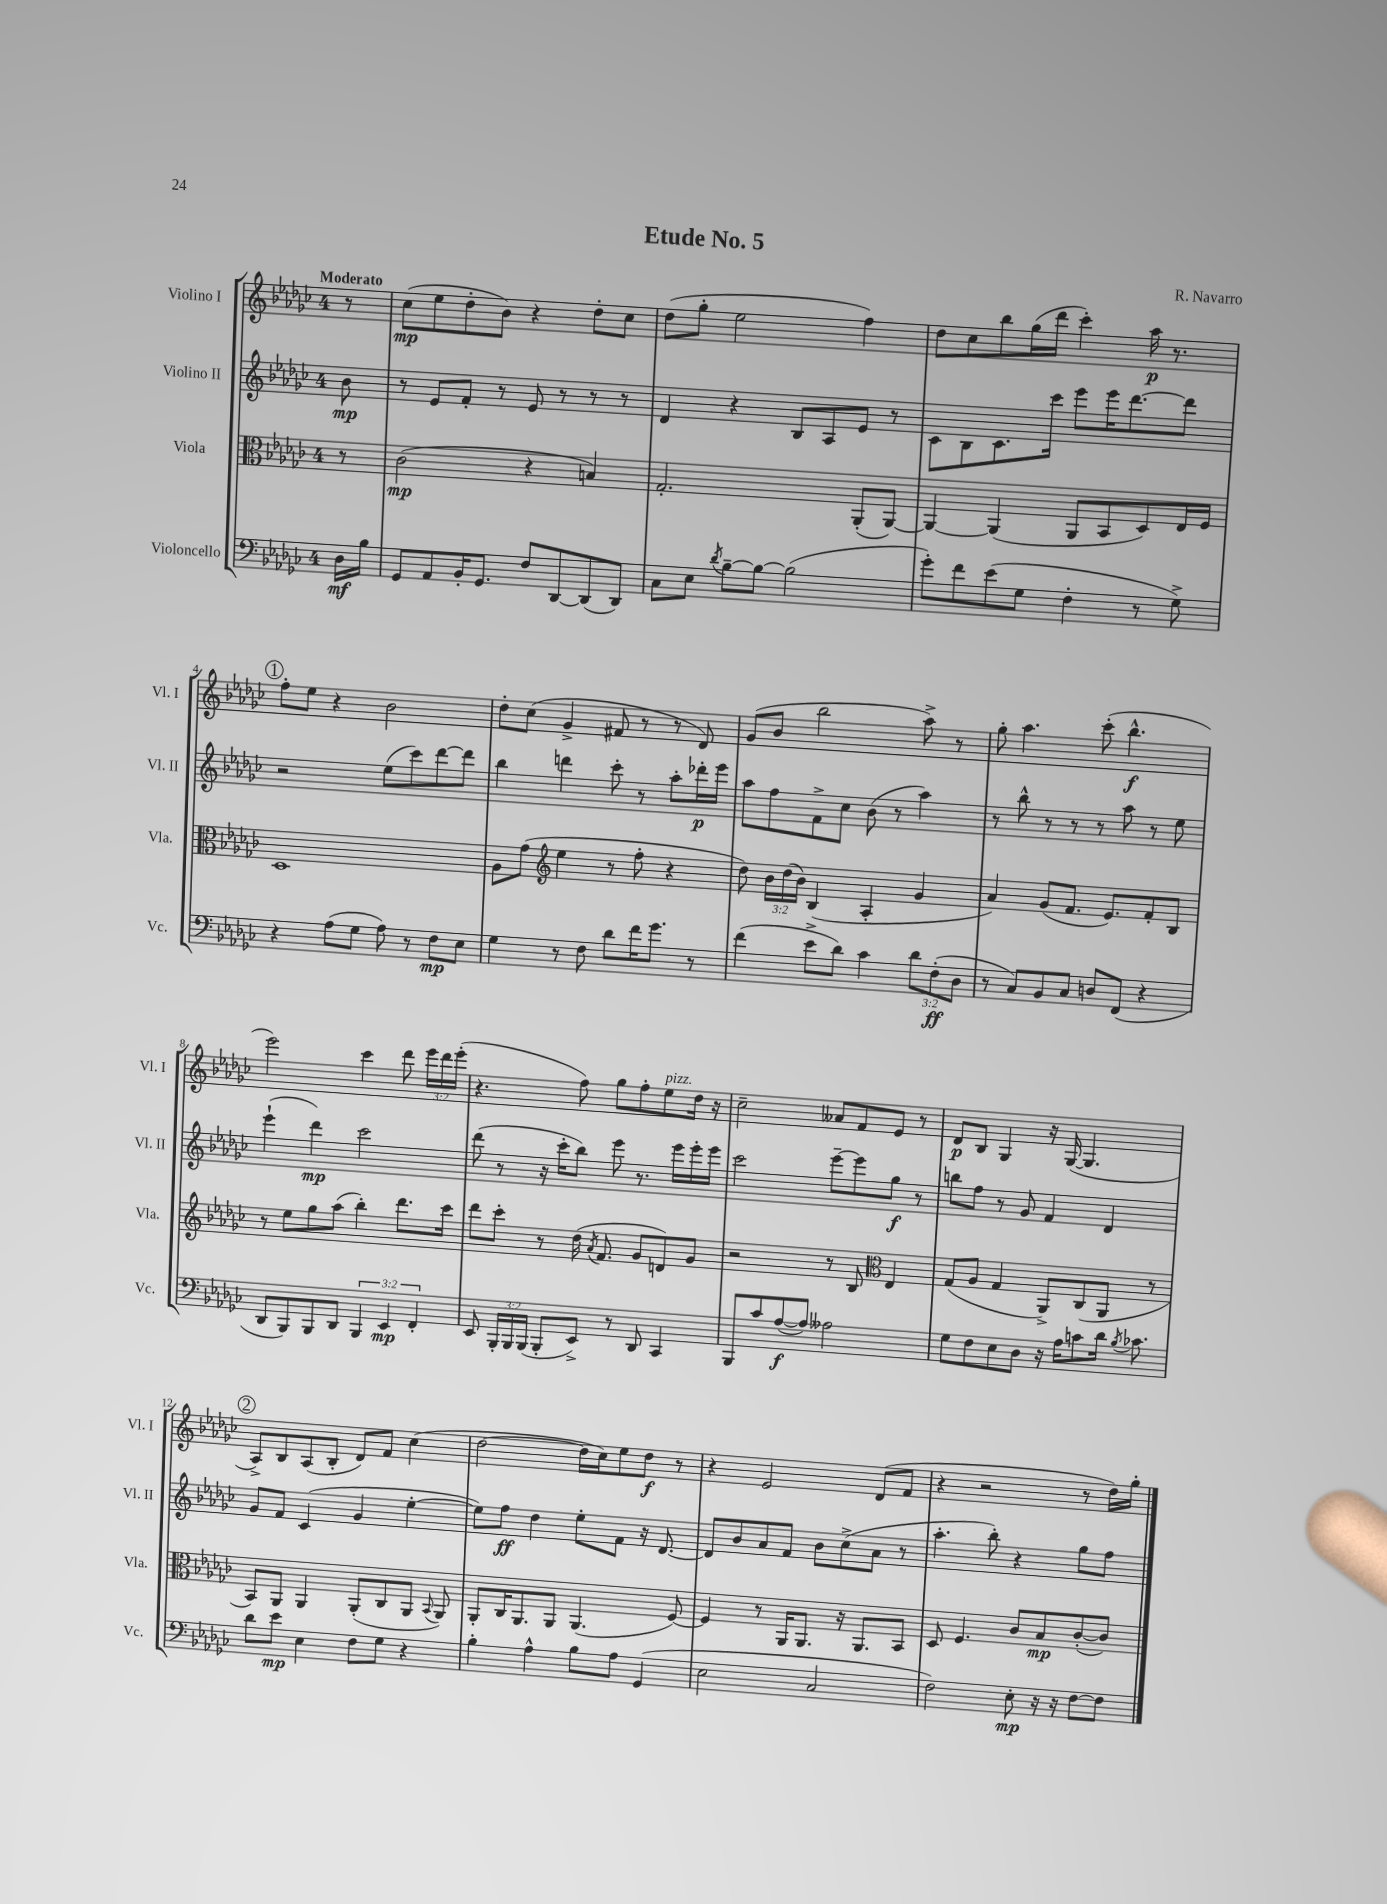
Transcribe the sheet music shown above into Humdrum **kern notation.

**kern	**dynam	**kern	**dynam	**kern	**dynam	**kern	**dynam
*part4	*part4	*part3	*part3	*part2	*part2	*part1	*part1
*staff4	*staff4	*staff3	*staff3	*staff2	*staff2	*staff1	*staff1
*I"Violoncello	*	*I"Viola	*	*I"Violino II	*	*I"Violino I	*
*I'Vc.	*	*I'Vla.	*	*I'Vl. II	*	*I'Vl. I	*
*clefF4	*	*clefC3	*	*clefG2	*	*clefG2	*
*k[b-e-a-d-g-c-]	*	*k[b-e-a-d-g-c-]	*	*k[b-e-a-d-g-c-]	*	*k[b-e-a-d-g-c-]	*
*M4/4	*	*M4/4	*	*M4/4	*	*M4/4	*
=	=	=	=	=	=	=	=
!	!	!	!	!	!	!LO:TX:a:B:t=Moderato	!
16D-\LL	mf	8r	.	8b-\	mp	8r	.
16B-\JJ	.	.	.	.	.	.	.
=1	=1	=1	=1	=1	=1	=1	=1
8GG-/L	.	(2c-\	mp	8r	.	(8cc-\L	mp
8AA-/	.	.	.	8e-/L	.	8ee-\	.
16BB-'/K	.	.	.	8f'/J	.	8dd-'\	.
8.GG-/J	.	.	.	.	.	.	.
.	.	.	.	8r	.	8b-\J)	.
8F/L	.	4r	.	8e-/	.	4r	.
[8DD-/	.	.	.	8r	.	.	.
(8DD-/]	.	4Bn/)	.	8r	.	8dd-'\L	.
8DD-/J)	.	.	.	8r	.	8cc-\J	.
=2	=2	=2	=2	=2	=2	=2	=2
8C-\L	.	2.G-'/	.	4d-/	.	(8dd-\L	.
8E-\J	.	.	.	.	.	8gg-'\J	.
8qd-/	.	.	.	.	.	.	.
[8B-~\L	.	.	.	4r	.	2ee-\	.
8B-\J_	.	.	.	.	.	.	.
(2B-\]	.	.	.	8B-/L	.	.	.
.	.	.	.	8A-/	.	.	.
.	.	(8AA-'/L	.	8e-/J	.	4ff\)	.
.	.	[8AA-/J)	.	8r	.	.	.
=3	=3	=3	=3	=3	=3	=3	=3
8g-'\L)	.	4AA-/_	.	8c-\L	.	8dd-\L	.
8f\	.	.	.	8B-\	.	8cc-\	.
(8e-\	.	(4AA-/]	.	8.c-\	.	8bb-\	.
8G-\J	.	.	.	.	.	(16gg-\L	.
.	.	.	.	16ccc-\Jk	.	16ddd-\JJ	.
4F'\	.	8AA-/L	.	8eee-\L	.	4ccc-'\)	.
.	.	8BB-/	.	16eee-\K	.	.	.
.	.	.	.	[8.ddd-\	.	.	.
8r	.	8D-/)	.	.	.	16aa-\	p
.	.	.	.	.	.	8.r	.
8G-^\)	.	16E-/L	.	8ddd-\J]	.	.	.
.	.	16F/JJ	.	.	.	.	.
!!LO:LB:g=z
!!LO:REH:place=s1:t=1
=4	=4	=4	=4	=4	=4	=4	=4
4r	.	1D-	.	2r	.	8ff'\L	.
.	.	.	.	.	.	8ee-\J	.
(8A-\L	.	.	.	.	.	4r	.
8G-\J	.	.	.	.	.	.	.
8A-\)	.	.	.	(8ee-\L	.	2b-\	.
8r	.	.	.	8ccc-\)	.	.	.
8F\L	mp	.	.	[8ddd-\	.	.	.
8E-\J	.	.	.	8ddd-\J]	.	.	.
=5	=5	=5	=5	=5	=5	=5	=5
4G-\	.	8A-\L	.	4bb-\	.	8dd-'\L	.
.	.	(8g-\J	.	.	.	(8cc-\J	.
*	*	*clefG2	*	*	*	*	*
8r	.	4ee-\	.	4dddn\	.	4g-^/	.
8F\	.	.	.	.	.	.	.
8d-\L	.	8r	.	8ccc-'\	.	8f#X/	.
16f\K	.	8ff'\	.	8r	.	8r	.
8.g-\J	.	.	.	.	.	.	.
.	.	4r	.	8aa-'\L	.	8r	.
8r	.	.	.	16ddd-X'\L	p	8d-/)	.
.	.	.	.	16eee-\JJ	.	.	.
=6	=6	=6	=6	=6	=6	=6	=6
(4f\	.	8dd-\)	.	8aa-\L	.	(8g-/L	.
.	.	24b-\LL	.	8ff\	.	8b-/J	.
.	.	(24dd-\	.	.	.	.	.
.	.	24b-\JJ)	.	.	.	.	.
8e-^\L	.	(4B-/	.	8f^\	.	2bb-\	.
8d-\J)	.	.	.	8cc-\J	.	.	.
4c-\	.	4A-'/	.	(8b-\	.	.	.
.	.	.	.	8r	.	.	.
12d-\L	.	4g-/	.	4aa-\)	.	8aa-^\)	.
(12F'\	ff	.	.	.	.	.	.
.	.	.	.	.	.	8r	.
12D-\J	.	.	.	.	.	.	.
=7	=7	=7	=7	=7	=7	=7	=7
8r	.	4a-/)	.	8r	.	8gg-'\	.
8C-/L)	.	.	.	8bb-^^\	.	4.aa-\	.
8BB-/	.	(8g-/L	.	8r	.	.	.
8C-/J	.	8.f/J	.	8r	.	.	.
8Dn/L	.	.	.	8r	.	(8ccc-'\	.
.	.	8.e-/L)	.	.	.	.	.
(8FF/J	.	.	.	8aa-\	.	4.bb-^^\	f
4r	.	8f'/	.	8r	.	.	.
.	.	8B-/J	.	8ee-\	.	.	.
!!LO:LB:g=z
=8	=8	=8	=8	=8	=8	=8	=8
8DD-/L	.	8r	.	(4eee-`\	.	2eee-\)	.
8BBB-/)	.	8ee-\L	.	.	.	.	.
8BBB-/	.	8gg-\	.	4ddd-\)	mp	.	.
8DD-/J	.	(8aa-\J	.	.	.	.	.
6BBB-/	.	4bb-'\)	.	2ccc-\	.	4ccc-\	.
6EE-/	mp	.	.	.	.	.	.
.	.	8.ddd-\L	.	.	.	8ddd-\	.
6FF'/	.	.	.	.	.	.	.
.	.	.	.	.	.	24eee-\LL	.
.	.	.	.	.	.	24ddd-\	.
.	.	16ccc-\Jk	.	.	.	.	.
.	.	.	.	.	.	(24eee-'\JJ	.
=9	=9	=9	=9	=9	=9	=9	=9
8EE-/	.	8ddd-\L	.	(8ddd-\	.	4.r	.
24BBB-'/LL	.	8ccc-'\J	.	8r	.	.	.
24BBB-/	.	.	.	.	.	.	.
(24BBB-/JJ	.	.	.	.	.	.	.
8BBB-'/L	.	8r	.	16r	.	.	.
.	.	.	.	16ccc-'\KL	.	.	.
8EE-^/J)	.	(16dd-\	.	8bb-\J)	.	8ff\)	.
.	.	8qa-/	.	.	.	.	.
.	.	8.f/	.	.	.	.	.
8r	.	.	.	8eee-\	.	8gg-\L	.
8DD-/	.	8g-/L	.	8.r	.	8ff'\	.
!	!	!	!	!	!	!LO:TX:a:i:t=pizz.	!
4CC-/	.	8dn/)	.	.	.	8ee-\	.
.	.	.	.	16eee-\LL	.	.	.
.	.	8g-/J	.	16eee-'\	.	16dd-\Jk	.
.	.	.	.	16eee-\JJ	.	16r	.
=10	=10	=10	=10	=10	=10	=10	=10
8BBB-/L	.	2r	.	2ccc-\	.	2cc-~\	.
8c-/	.	.	.	.	.	.	.
([8A-/	f	.	.	.	.	.	.
8A-/J])	.	.	.	.	.	.	.
2A--X\	.	8r	.	[8eee-~\L	.	8a--X/L	.
.	.	8B-/	.	8eee-\]	.	8f/	.
*	*	*clefC3	*	*	*	*	*
.	.	4E-/	.	8gg-\J	f	8e-/J	.
.	.	.	.	8r	.	8r	.
=11	=11	=11	=11	=11	=11	=11	=11
8G-\L	.	(8G-/L	.	8bbn\L	.	8d-/L	p
8F\	.	8A-/J	.	8ff\J	.	8B-/J	.
8E-\	.	4G-/	.	8r	.	4G-/	.
8D-\J	.	.	.	8g-/	.	.	.
16r	.	8AA-^/L)	.	4f/	.	16r	.
16A-\KL	.	.	.	.	.	([16G-/	.
8cn\	.	(8C-/	.	.	.	4.G-/]	.
16d-\Jk	.	8AA-/J	.	4d-/	.	.	.
8qB-/	.	.	.	.	.	.	.
8.c-X\	.	.	.	.	.	.	.
.	.	8r	.	.	.	.	.
!!LO:LB:g=z
!!LO:REH:place=s1:t=2
=12	=12	=12	=12	=12	=12	=12	=12
8d-\L	.	8BB-/L)	.	8g-/L	.	8A-^/L)	.
8e-\J	mp	8AA-/J	.	8f/J	.	8B-/	.
4E-\	.	4AA-/	.	(4c-/	.	(8A-/	.
.	.	.	.	.	.	8B-'/J	.
8F\L	.	(8AA-'/L	.	4g-/	.	8d-/L)	.
8G-\J	.	8C-/	.	.	.	8f/J	.
4r	.	8AA-/J	.	[4ee-'\	.	(4cc-\	.
.	.	8qqBB-/	.	.	.	.	.
.	.	8AA-/)	.	.	.	.	.
=13	=13	=13	=13	=13	=13	=13	=13
4B-'\	.	8AA-'/L	.	8ee-\L])	.	[2dd-\	.
.	.	16C-/K	.	8ff\J	ff	.	.
.	.	8.AA-/	.	.	.	.	.
4A-^^\	.	.	.	4dd-\	.	.	.
.	.	8AA-/J	.	.	.	.	.
8B-\L	.	(4.AA-/	.	8ee-'\L	.	16dd-\LL]	.
.	.	.	.	.	.	16cc-\J)	.
8A-\J	.	.	.	8f\J	.	8ee-\	.
(4GG-/	.	.	.	16r	.	8dd-\J	f
.	.	.	.	[8.d-/	.	.	.
.	.	[8F/)	.	.	.	8r	.
=14	=14	=14	=14	=14	=14	=14	=14
2E-\	.	4F/]	.	8d-/L]	.	4r	.
.	.	.	.	8b-/	.	.	.
.	.	8r	.	8a-/	.	2e-/	.
.	.	16AA-/KL	.	8f/J	.	.	.
.	.	8.AA-/J	.	.	.	.	.
2C-/	.	.	.	8b-\L	.	.	.
.	.	16r	.	(8cc-^\	.	.	.
.	.	8.AA-/L	.	.	.	.	.
.	.	.	.	8a-\J	.	(8d-/L	.
.	.	8BB-/J	.	8r	.	8f/J	.
=15	=15	=15	=15	=15	=15	=15	=15
2F\)	.	8D-/	.	4.aa-'\	.	4r	.
.	.	4.F/	.	.	.	.	.
.	.	.	.	.	.	2r	.
.	.	.	.	8bb-'\)	.	.	.
8E-'\	mp	8c-/L	.	4r	.	.	.
16r	.	8B-/	mp	.	.	.	.
16r	.	.	.	.	.	.	.
[8F\L	.	([8c-'/	.	8gg-\L	.	8r	.
8F\J]	.	8c-/J])	.	8ff\J	.	16dd-\LL)	.
.	.	.	.	.	.	16gg-'\JJ	.
==	==	==	==	==	==	==	==
*-	*-	*-	*-	*-	*-	*-	*-
